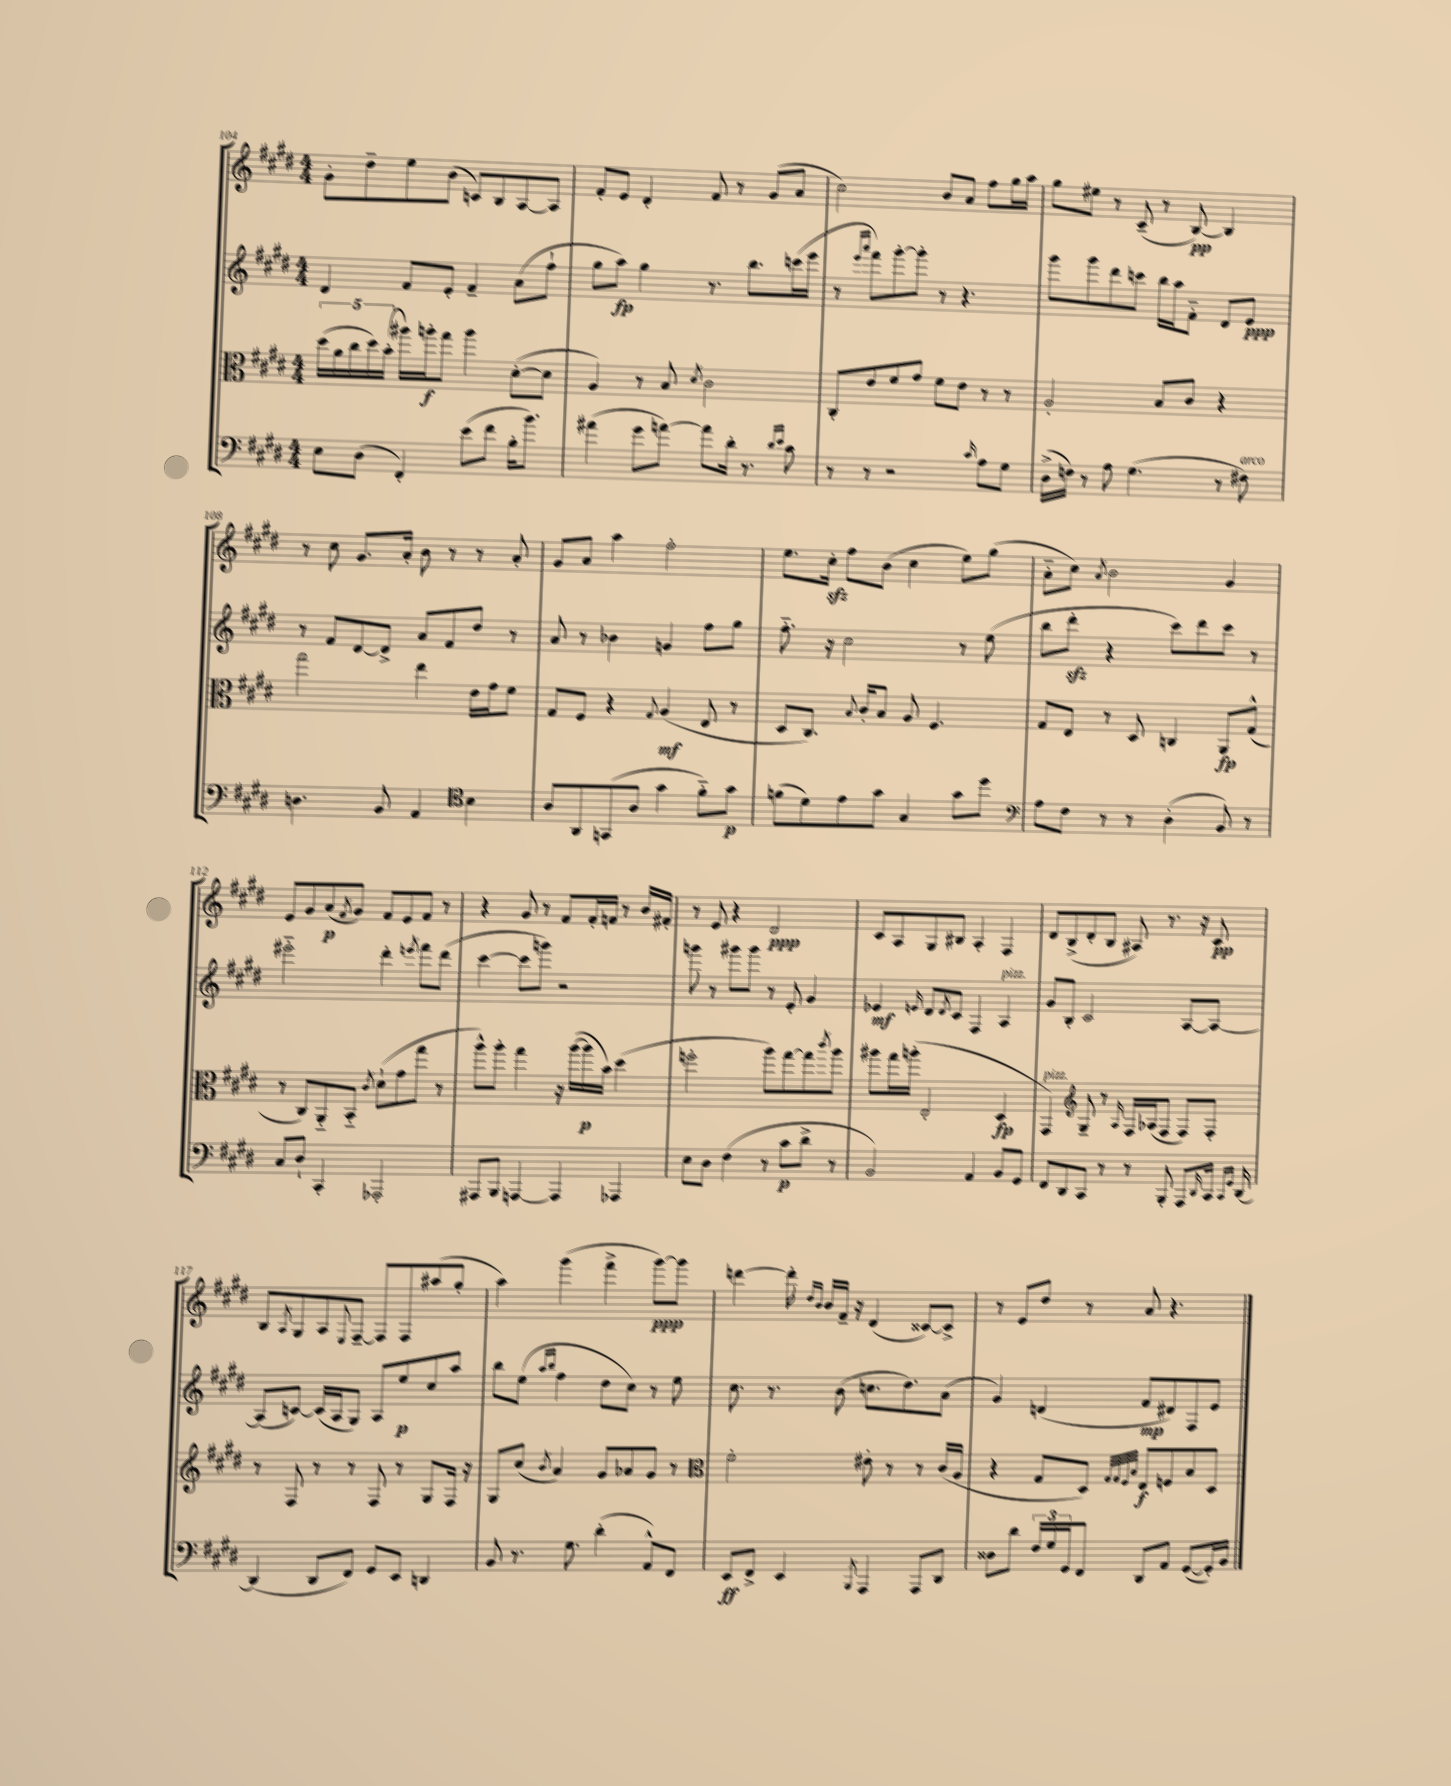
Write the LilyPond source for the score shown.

<<
\new StaffGroup <<
\new Staff = "s0" {
    \clef treble \key e \major \numericTimeSignature \time 4/4
    gis'8-. dis''8-- e''8 b'8( c'8) b8 a8~ a8 |
    fis'8-. e'8 dis'4-. fis'8 r8 gis'8( a'8 |
    cis''2) b'8 a'8 fis''8 gis''16 a''16 |
    gis''8 eis''8 r8 cis'8--( r8 b8~\pp) b4 |
    r8 cis''8 gis'8. a'16-. b'8 r8 r8 a'8-. |
    gis'8 a'8 a''4 fis''2-. |
    e''8. cis''16-.\sfz fis''8 b'8( cis''4 e''8) gis''8( |
    a'8-_ cis''8) \acciaccatura { a'8 } b'2 gis'4 |
    e'8 gis'8 a'8\p( \acciaccatura { fis'8 } gis'8) fis'8 e'8 fis'8 r8 |
    r4 gis'8 r8 fis'8 fis'16-. f'16 r8 b'16 fis'16-. |
    r8 e'8 r4 dis'2\ppp |
    cis'8 a8 gis8 bis8 a4-. fis4 |
    dis'8 b8->( dis'8-. b8 ais8) r8. r16 cis'8\pp |
    b8 \acciaccatura { a8 } gis8 a8 \appoggiatura { e8 } fis8~-- fis8 fis8 ais''8( gis''8-. |
    a''4) gis'''4( fis'''4-> gis'''8~\ppp) gis'''8 |
    d'''4~ d'''16-. \grace { dis''16 b'16 } b'16 fis'16-- r16 dis'4( cisis'8~) cisis'8-> |
    r8 e'8 dis''8 r8 a'8 r4. \bar "|." |
}
\new Staff = "s1" {
    \clef treble \key e \major \numericTimeSignature \time 4/4
    dis'4 fis'8 e'8-. fis'4-- a'8( fis''8-! |
    gis''8 a''8\fp) gis''4 r8. b''8. c'''16( e'''16 |
    r8 \grace { e'''16 a'''16 } fis'''8) gis'''8~-. gis'''8-. r8 r4. |
    gis'''8 gis'''8 dis'''8 c'''8 b''16 a''16 fis'8-_ dis'8 e'8\ppp |
    r8 fis'8 dis'8~ dis'8-> a'8 fis'8 dis''8 r8 |
    a'8 r8 bes'4 g'4 fis''8 gis''8 |
    fis''8.-_ r16 cis''2 r8 e''8( |
    b''8 dis'''8-.\sfz r4 cis'''8) dis'''8 cis'''8 r8 |
    eis'''2-_ dis'''4-. \acciaccatura { e'''8 } fis'''8 dis'''8( |
    cis'''4~ cis'''8 g'''8) r2 |
    g'''8 r8 gis'''8 gis'''8 r8 e'8-. gis'4 |
    ees'4\mf \grace { e'16 } dis'8 \acciaccatura { dis'8 } cis'8 fis4 a4^\markup { \italic "pizz." } |
    gis'8 b8-. cis'2 a8~ a8~ |
    a8( c'8~) c'16( a16 gis8) a8 e''8\p cis''8 a''8 |
    b''8 e''8( \grace { a''16 b''16 } fis''4 dis''8 cis''8) r8 e''8 |
    cis''8. r8. b'8( c''8. dis''8.) a'8( |
    gis'4) d'4( fis'8\mp dis'8) fis8 e'8 \bar "|." |
}
\new Staff = "s2" {
    \clef alto \key e \major \numericTimeSignature \time 4/4
    \tuplet 5/4 { dis''16( a'16 cis''16 dis''16) b'16-.( } ais''16) a''16-.\f gis''8 a''4 dis'8~-.( dis'8 |
    a4) r8 b8 \acciaccatura { dis'8 } cis'2 |
    cis8-. e'8 fis'8 gis'8 fis'8 e'8 r8 r8 |
    a2-. b8 cis'8 r4 |
    gis''2 e''4 e'16 gis'16 fis'8 |
    gis8 fis8 r4 \appoggiatura { gis8 } a4\mf( e8 r8 |
    dis8 cis8.) \appoggiatura { b8 } cis'16-. b8 a8 fis4. |
    gis8 e8 r8 dis8 c4 a,8\fp gis8-^( |
    r8 cis8) a,8-_ b,8-_ \acciaccatura { cis'8 } dis'8-!( gis'8 gis''8 r8 |
    a''8-^) a''8-. gis''4 r16 a''16~( a''16\p b'16) dis''4( |
    f''2-. a''8) gis''8~ gis''8 \acciaccatura { cis'''8 } a''8 |
    ais''8 gis''16 a''16-.( e2-. dis4\fp |
    gis,4^\markup { \italic "pizz." }) \clef treble gis8-- r8 \grace { a16 } fis16 aes16( fis8 fis8) fis8-. |
    r8 fis8 r8 r8 fis8 r8 gis8 fis16 r16 |
    gis8 cis''8( \acciaccatura { b'8 } a'4) gis'8 aes'8 gis'8 r8 |
    \clef alto fis'2-. eis'8-. r8 r8 cis'16( a16 |
    r4 gis8 dis8) \grace { gis32 gis32 fis32 b32 } e8\f f8 b8 dis8 \bar "|." |
}
\new Staff = "s3" {
    \clef bass \key e \major \numericTimeSignature \time 4/4
    e8 dis8( fis,4-.) e'8( fis'8 b16-. b'8.) |
    ais'4( gis'8 a'8~) a'8 dis'16-. r8. \grace { dis'16 e'16 } cis'8 |
    r8 r8 r2 \grace { cis'16 } a8 gis8 |
    dis16->( f16) r8 a8 gis4.( r8 fis8^\markup { \italic "arco" }) |
    d4. b,8 a,4 \clef tenor b4 |
    a8 a,8 g,8( a8 gis'4 fis'8-_) gis'8\p |
    f'8( dis'8) e'8 gis'8 gis4 gis'8 dis''8 |
    \clef bass a8 fis8 r8 r8 dis4-.( b,8) r8 |
    cis8 dis8-! cis,4-. aes,,2-. |
    ais,,8 b,,8 a,,4~ a,,4 aes,,4 |
    e8 dis8 fis4( r8 cis'8\p dis'8-> r8 |
    b,2) a,4 b,8 gis,8 |
    fis,8 dis,8 cis,8 r8 r8 b,,8-. a,,8 \grace { dis,16 } cis,16 \grace { cis,16 gis,16 } dis,16~ |
    dis,4( dis,8 fis,8) gis,8 e,8 d,4 |
    b,8 r8. gis8. dis'4-.( a,8-^) fis,8 |
    e,8\ff fis,8-> e,4 \acciaccatura { b,,8 } a,,4 a,,8 dis,8 |
    disis8 dis'8 \tuplet 3/2 { fis16 gis16 gis,16 } fis,8 dis,8 a,8 gis,8~( gis,16-.) b,16 \bar "|." |
}
>>
>>
\layout { \context { \Score currentBarNumber = #104 } }
